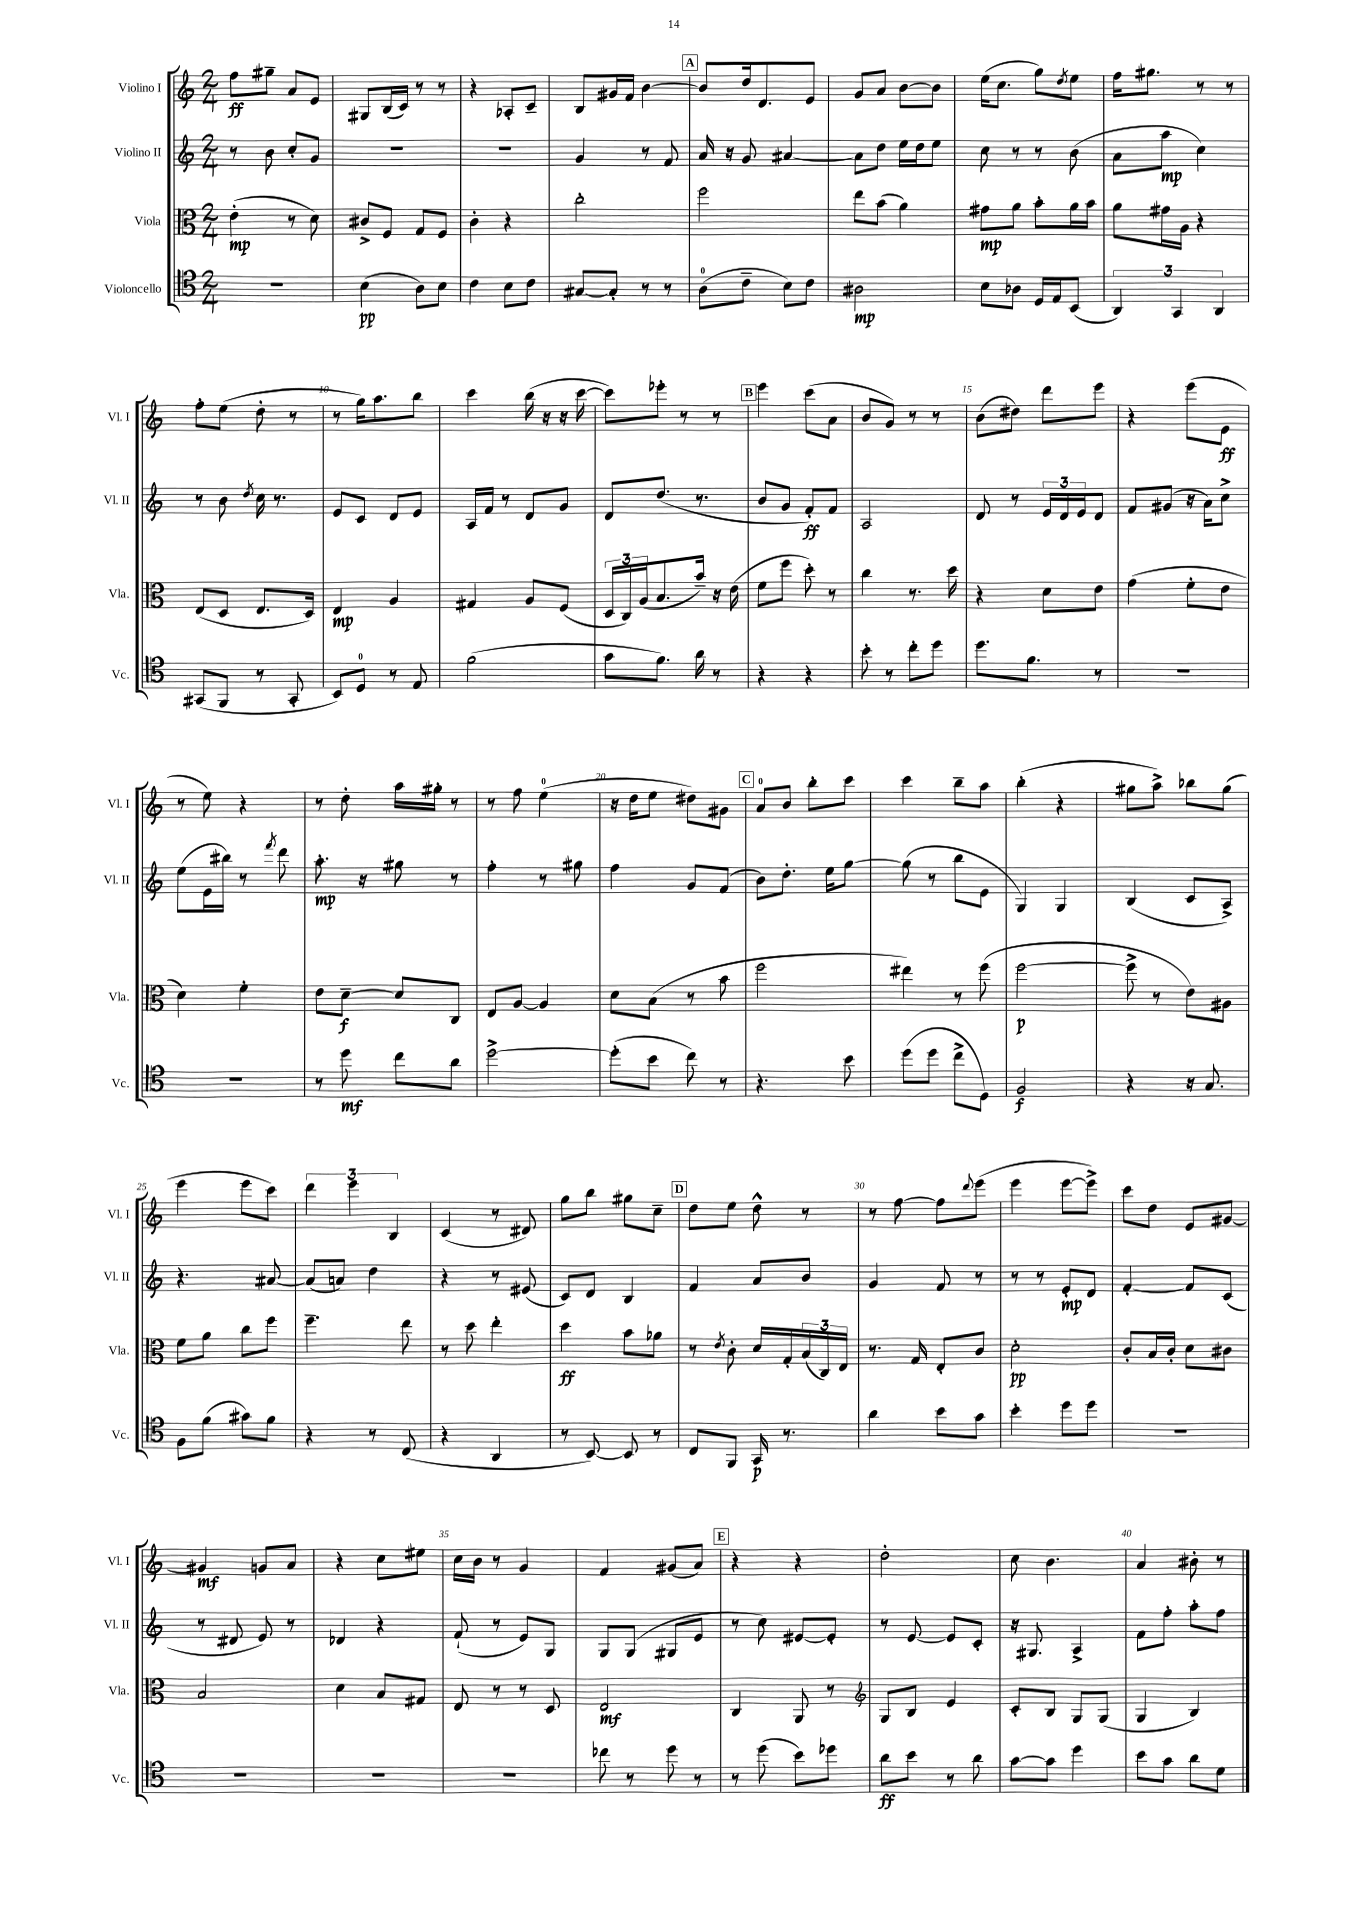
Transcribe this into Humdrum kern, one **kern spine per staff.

**kern	**dynam	**kern	**dynam	**kern	**dynam	**kern	**dynam
*part4	*part4	*part3	*part3	*part2	*part2	*part1	*part1
*staff4	*staff4	*staff3	*staff3	*staff2	*staff2	*staff1	*staff1
*I"Violoncello	*	*I"Viola	*	*I"Violino II	*	*I"Violino I	*
*I'Vc.	*	*I'Vla.	*	*I'Vl. II	*	*I'Vl. I	*
*clefC4	*	*clefC3	*	*clefG2	*	*clefG2	*
*k[]	*	*k[]	*	*k[]	*	*k[]	*
*M2/4	*	*M2/4	*	*M2/4	*	*M2/4	*
=1	=1	=1	=1	=1	=1	=1	=1
2r	.	(4e'\	mp	8r	.	8ff\L	ff
.	.	.	.	8b\	.	8gg#X~\J	.
.	.	8r	.	8cc'/L	.	8a/L	.
.	.	8d\)	.	8g/J	.	8e/J	.
=2	=2	=2	=2	=2	=2	=2	=2
(4B\	pp	8c#X^/L	.	2r	.	8G#X/L	.
.	.	8F/J	.	.	.	(16B/L	.
.	.	.	.	.	.	16c/JJ)	.
8A\L)	.	8G/L	.	.	.	8r	.
8B\J	.	8F/J	.	.	.	8r	.
=3	=3	=3	=3	=3	=3	=3	=3
4c\	.	4c'\	.	2r	.	4r	.
8B\L	.	4r	.	.	.	8A-X'/L	.
8c\J	.	.	.	.	.	8c~/J	.
=4	=4	=4	=4	=4	=4	=4	=4
[8G#X/L	.	2cc'\	.	4g/	.	8B/L	.
8G#'/J]	.	.	.	.	.	16g#X/L	.
.	.	.	.	.	.	16f/JJ	.
8r	.	.	.	8r	.	[4b\	.
8r	.	.	.	8f/	.	.	.
!!LO:REH:place=s1:t=A
=5	=5	=5	=5	=5	=5	=5	=5
(8A\L	.	2ff\	.	16a/	.	8b/L]	.
.	.	.	.	16r	.	.	.
8c~\J	.	.	.	8g/	.	16dd/k	.
.	.	.	.	.	.	8.d/	.
8B\L)	.	.	.	[4a#X/	.	.	.
8c\J	.	.	.	.	.	8e/J	.
=6	=6	=6	=6	=6	=6	=6	=6
2A#X\	mp	8ee\L	.	8a#\L]	.	8g/L	.
.	.	(8b\J	.	8dd\J	.	8a/J	.
.	.	4a\)	.	16ee\LL	.	[8b\L	.
.	.	.	.	16dd\J	.	.	.
.	.	.	.	8ee\J	.	8b\J]	.
=7	=7	=7	=7	=7	=7	=7	=7
8B\L	.	8g#X\L	mp	8cc\	.	(16ee\KL	.
.	.	.	.	.	.	8.cc\J	.
8A-X\J	.	8a\J	.	8r	.	.	.
16D/LL	.	8b'\L	.	8r	.	8gg\L)	.
16E/J	.	.	.	.	.	.	.
.	.	.	.	.	.	8qdd/	.
(8BB/J	.	16a\L	.	(8b\	.	8ee\J	.
.	.	16b\JJ	.	.	.	.	.
=8	=8	=8	=8	=8	=8	=8	=8
6AA/)	.	8a\L	.	8a\L	.	16ff\KL	.
.	.	.	.	.	.	8.gg#X\J	.
.	.	16g#X\L	.	8aa\J	mp	.	.
6GG/	.	.	.	.	.	.	.
.	.	16A\JJ	.	.	.	.	.
.	.	4r	.	4cc\)	.	8r	.
6AA/	.	.	.	.	.	.	.
.	.	.	.	.	.	8r	.
!!LO:LB:g=z
=9	=9	=9	=9	=9	=9	=9	=9
(8GG#X/L	.	(8E/L	.	8r	.	8ff'\L	.
8FF/J	.	8D/J	.	8b\	.	(8ee\J	.
.	.	.	.	8qdd/	.	.	.
8r	.	8.E/L	.	16cc\	.	8dd'\	.
.	.	.	.	8.r	.	.	.
8GG#'/	.	.	.	.	.	8r	.
.	.	16D/Jk)	.	.	.	.	.
=10	=10	=10	=10	=10	=10	=10	=10
8BB/L)	.	4E/	mp	8e/L	.	8r	.
8D/J	.	.	.	8c/J	.	16gg\KL)	.
.	.	.	.	.	.	8.aa\	.
8r	.	4A/	.	8d/L	.	.	.
8E/	.	.	.	8e/J	.	8bb\J	.
=11	=11	=11	=11	=11	=11	=11	=11
(2f\	.	4G#X/	.	16A/LL	.	4ccc\	.
.	.	.	.	16f/JJ	.	.	.
.	.	.	.	8r	.	.	.
.	.	8A/L	.	8d/L	.	(16bb\	.
.	.	.	.	.	.	16r	.
.	.	(8F/J	.	8g/J	.	16r	.
.	.	.	.	.	.	[16ccc\	.
=12	=12	=12	=12	=12	=12	=12	=12
8g\L	.	24D/LL	.	8d/L	.	8ccc\L])	.
.	.	24C/)	.	.	.	.	.
.	.	(24A/J	.	.	.	.	.
8.f\J)	.	8.B/	.	(8.dd/J	.	8eee-X'\J	.
.	.	.	.	.	.	8r	.
16a\	.	16b~/Jk)	.	8.r	.	.	.
8r	.	16r	.	.	.	8r	.
.	.	(16e\	.	.	.	.	.
!!LO:REH:place=s1:t=B
=13	=13	=13	=13	=13	=13	=13	=13
4r	.	8f\L	.	8b/L	.	4eee\	.
.	.	8ff\J	.	8g/J	.	.	.
4r	.	8dd'\)	.	8f'/L)	ff	(8ccc\L	.
.	.	8r	.	8f/J	.	8a\J	.
=14	=14	=14	=14	=14	=14	=14	=14
8b'\	.	4cc\	.	2A/	.	8b/L	.
8r	.	.	.	.	.	8g/J)	.
8cc'\L	.	8.r	.	.	.	8r	.
8dd\J	.	.	.	.	.	8r	.
.	.	16dd\	.	.	.	.	.
=15	=15	=15	=15	=15	=15	=15	=15
8.dd\L	.	4r	.	8d/	.	(8b\L	.
.	.	.	.	8r	.	8dd#X\J)	.
8.f\J	.	.	.	.	.	.	.
.	.	8d\L	.	24e/LL	.	8ddd\L	.
.	.	.	.	24d/	.	.	.
.	.	.	.	24e/J	.	.	.
8r	.	8e\J	.	8d/J	.	8eee\J	.
=16	=16	=16	=16	=16	=16	=16	=16
2r	.	(4g\	.	8f/L	.	4r	.
.	.	.	.	(8g#X/J	.	.	.
.	.	8f'\L	.	16r	.	(8eee\L	.
.	.	.	.	16a\KL)	.	.	.
.	.	8e\J	.	8cc^\J	.	8e\J	ff
!!LO:LB:g=z
=17	=17	=17	=17	=17	=17	=17	=17
2r	.	4d\)	.	(8ee\L	.	8r	.
.	.	.	.	16e\L	.	8ee\)	.
.	.	.	.	16bb#X\JJ)	.	.	.
.	.	4f'\	.	8r	.	4r	.
.	.	.	.	8qfff/	.	.	.
.	.	.	.	8ddd\	.	.	.
=18	=18	=18	=18	=18	=18	=18	=18
8r	.	8e\L	.	8.aa'\	mp	8r	.
8dd\	mf	[8d~\J	f	.	.	8dd'\	.
.	.	.	.	16r	.	.	.
8cc\L	.	8d/L]	.	8gg#X\	.	16aa\LL	.
.	.	.	.	.	.	16gg#X'\JJ	.
8a\J	.	8C/J	.	8r	.	8r	.
=19	=19	=19	=19	=19	=19	=19	=19
[2dd^\	.	8E/L	.	4ff'\	.	8r	.
.	.	[8A/J	.	.	.	8ff\	.
.	.	4A/]	.	8r	.	(4ee\	.
.	.	.	.	8gg#X\	.	.	.
=20	=20	=20	=20	=20	=20	=20	=20
(8dd'\L]	.	8d\L	.	4ff\	.	16r	.
.	.	.	.	.	.	16dd\KL	.
8b\J	.	(8B\J	.	.	.	8ee\J	.
8cc\)	.	8r	.	8g/L	.	8dd#X\L)	.
8r	.	8b\	.	(8f/J	.	8g#X\J	.
!!LO:REH:place=s1:t=C
=21	=21	=21	=21	=21	=21	=21	=21
4.r	.	2ff\	.	8b\L)	.	8a/L	.
.	.	.	.	8.dd'\J	.	8b/J	.
.	.	.	.	.	.	8bb'\L	.
.	.	.	.	16ee\KL	.	.	.
8b\	.	.	.	[8gg\J	.	8ccc\J	.
=22	=22	=22	=22	=22	=22	=22	=22
(8dd\L	.	4ee#X\)	.	(8gg\]	.	4ccc\	.
8dd\J	.	.	.	8r	.	.	.
8cc^\L	.	8r	.	8bb\L	.	8bb~\L	.
8D\J)	.	(8ff\	.	8e\J	.	8aa\J	.
=23	=23	=23	=23	=23	=23	=23	=23
2F/	f	[2ff\	p	4G/)	.	(4bb'\	.
.	.	.	.	4G/	.	4r	.
=24	=24	=24	=24	=24	=24	=24	=24
4r	.	8ff^\]	.	(4B/	.	8gg#X\L	.
.	.	8r	.	.	.	8aa^\J)	.
16r	.	8e\L)	.	8c/L	.	8bb-X\L	.
8.G/	.	.	.	.	.	.	.
.	.	8A#X\J	.	8A^/J)	.	(8gg#\J	.
!!LO:LB:g=z
=25	=25	=25	=25	=25	=25	=25	=25
8F\L	.	8f\L	.	4.r	.	4eee\	.
(8f\J	.	8a\J	.	.	.	.	.
8g#X\L)	.	8cc\L	.	.	.	8eee\L	.
8f\J	.	8ff\J	.	[8a#X/	.	8ccc\J)	.
=26	=26	=26	=26	=26	=26	=26	=26
4r	.	4.ff~\	.	(8a#/L]	.	6ddd\	.
.	.	.	.	8an/J)	.	.	.
.	.	.	.	.	.	6eee\	.
8r	.	.	.	4dd\	.	.	.
.	.	.	.	.	.	6B/	.
(8C/	.	8ee\	.	.	.	.	.
=27	=27	=27	=27	=27	=27	=27	=27
4r	.	8r	.	4r	.	(4c/	.
.	.	8dd\	.	.	.	.	.
4AA/	.	4ee'\	.	8r	.	8r	.
.	.	.	.	(8e#X/	.	8d#X/)	.
=28	=28	=28	=28	=28	=28	=28	=28
8r	.	4dd\	ff	8c/L)	.	8gg\L	.
[8BB/)	.	.	.	8d/J	.	8bb\J	.
8BB/]	.	8b\L	.	4B/	.	8gg#X\L	.
8r	.	8a-X\J	.	.	.	8cc~\J	.
!!LO:REH:place=s1:t=D
=29	=29	=29	=29	=29	=29	=29	=29
8C/L	.	8r	.	4f/	.	8dd\L	.
.	.	8qe/	.	.	.	.	.
8FF/J	.	8c'\	.	.	.	8ee\J	.
16GG/	p	16d/LL	.	8a/L	.	8dd^^\	.
8.r	.	16G'/	.	.	.	.	.
.	.	(24B/	.	8b/J	.	8r	.
.	.	24C/)	.	.	.	.	.
.	.	24E/JJ	.	.	.	.	.
=30	=30	=30	=30	=30	=30	=30	=30
4a\	.	8.r	.	4g/	.	8r	.
.	.	.	.	.	.	[8ff\	.
.	.	16G/	.	.	.	.	.
8b\L	.	8E'/L	.	8f/	.	8ff\L]	.
.	.	.	.	.	.	8qqddd/	.
8g\J	.	8c/J	.	8r	.	(8eee\J	.
=31	=31	=31	=31	=31	=31	=31	=31
4b'\	.	2d'\	pp	8r	.	4eee\	.
.	.	.	.	8r	.	.	.
8dd\L	.	.	.	8e'/L	mp	[8eee\L	.
8dd\J	.	.	.	8d/J	.	8eee^\J])	.
=32	=32	=32	=32	=32	=32	=32	=32
2r	.	8c'/L	.	[4f'/	.	8ccc\L	.
.	.	16B/L	.	.	.	8dd\J	.
.	.	16c'/JJ	.	.	.	.	.
.	.	8d\L	.	8f/L]	.	8e/L	.
.	.	8c#X\J	.	(8c/J	.	[8g#X/J	.
!!LO:LB:g=z
=33	=33	=33	=33	=33	=33	=33	=33
2r	.	2B/	.	8r	.	4g#X/]	mf
.	.	.	.	8d#X/	.	.	.
.	.	.	.	8e/)	.	8gn/L	.
.	.	.	.	8r	.	8a/J	.
=34	=34	=34	=34	=34	=34	=34	=34
2r	.	4d\	.	4d-X/	.	4r	.
.	.	8B/L	.	4r	.	8cc\L	.
.	.	8G#X/J	.	.	.	8ee#X\J	.
=35	=35	=35	=35	=35	=35	=35	=35
2r	.	8E/	.	(8f`/	.	16cc\LL	.
.	.	.	.	.	.	16b\JJ	.
.	.	8r	.	8r	.	8r	.
.	.	8r	.	8e/L)	.	4g/	.
.	.	8D/	.	8G/J	.	.	.
=36	=36	=36	=36	=36	=36	=36	=36
8cc-X\	.	2E/	mf	8G/L	.	4f/	.
8r	.	.	.	(8G/J	.	.	.
8dd\	.	.	.	8G#X/L	.	(8g#X/L	.
8r	.	.	.	8e/J	.	8a/J)	.
!!LO:REH:place=s1:t=E
=37	=37	=37	=37	=37	=37	=37	=37
8r	.	4C/	.	8r	.	4r	.
(8dd\	.	.	.	8cc\)	.	.	.
8b\L)	.	8AA/	.	[8e#X/L	.	4r	.
8dd-X\J	.	8r	.	8e#'/J]	.	.	.
=38	=38	=38	=38	=38	=38	=38	=38
*	*	*clefG2	*	*	*	*	*
8a\L	ff	8G/L	.	8r	.	2dd'\	.
8b\J	.	8B/J	.	[8e/	.	.	.
8r	.	4e/	.	8e/L]	.	.	.
8a\	.	.	.	8c'/J	.	.	.
=39	=39	=39	=39	=39	=39	=39	=39
[8g\L	.	8c'/L	.	16r	.	8cc\	.
.	.	.	.	8.G#X/	.	.	.
8g\J]	.	8B/J	.	.	.	4.b\	.
4dd\	.	8G/L	.	4A^/	.	.	.
.	.	(8G/J	.	.	.	.	.
=40	=40	=40	=40	=40	=40	=40	=40
8b\L	.	4G/	.	8f\L	.	4a/	.
8g\J	.	.	.	8ff'\J	.	.	.
8a\L	.	4B/)	.	8aa'\L	.	8b#X'\	.
8d\J	.	.	.	8ff\J	.	8r	.
==	==	==	==	==	==	==	==
*-	*-	*-	*-	*-	*-	*-	*-
